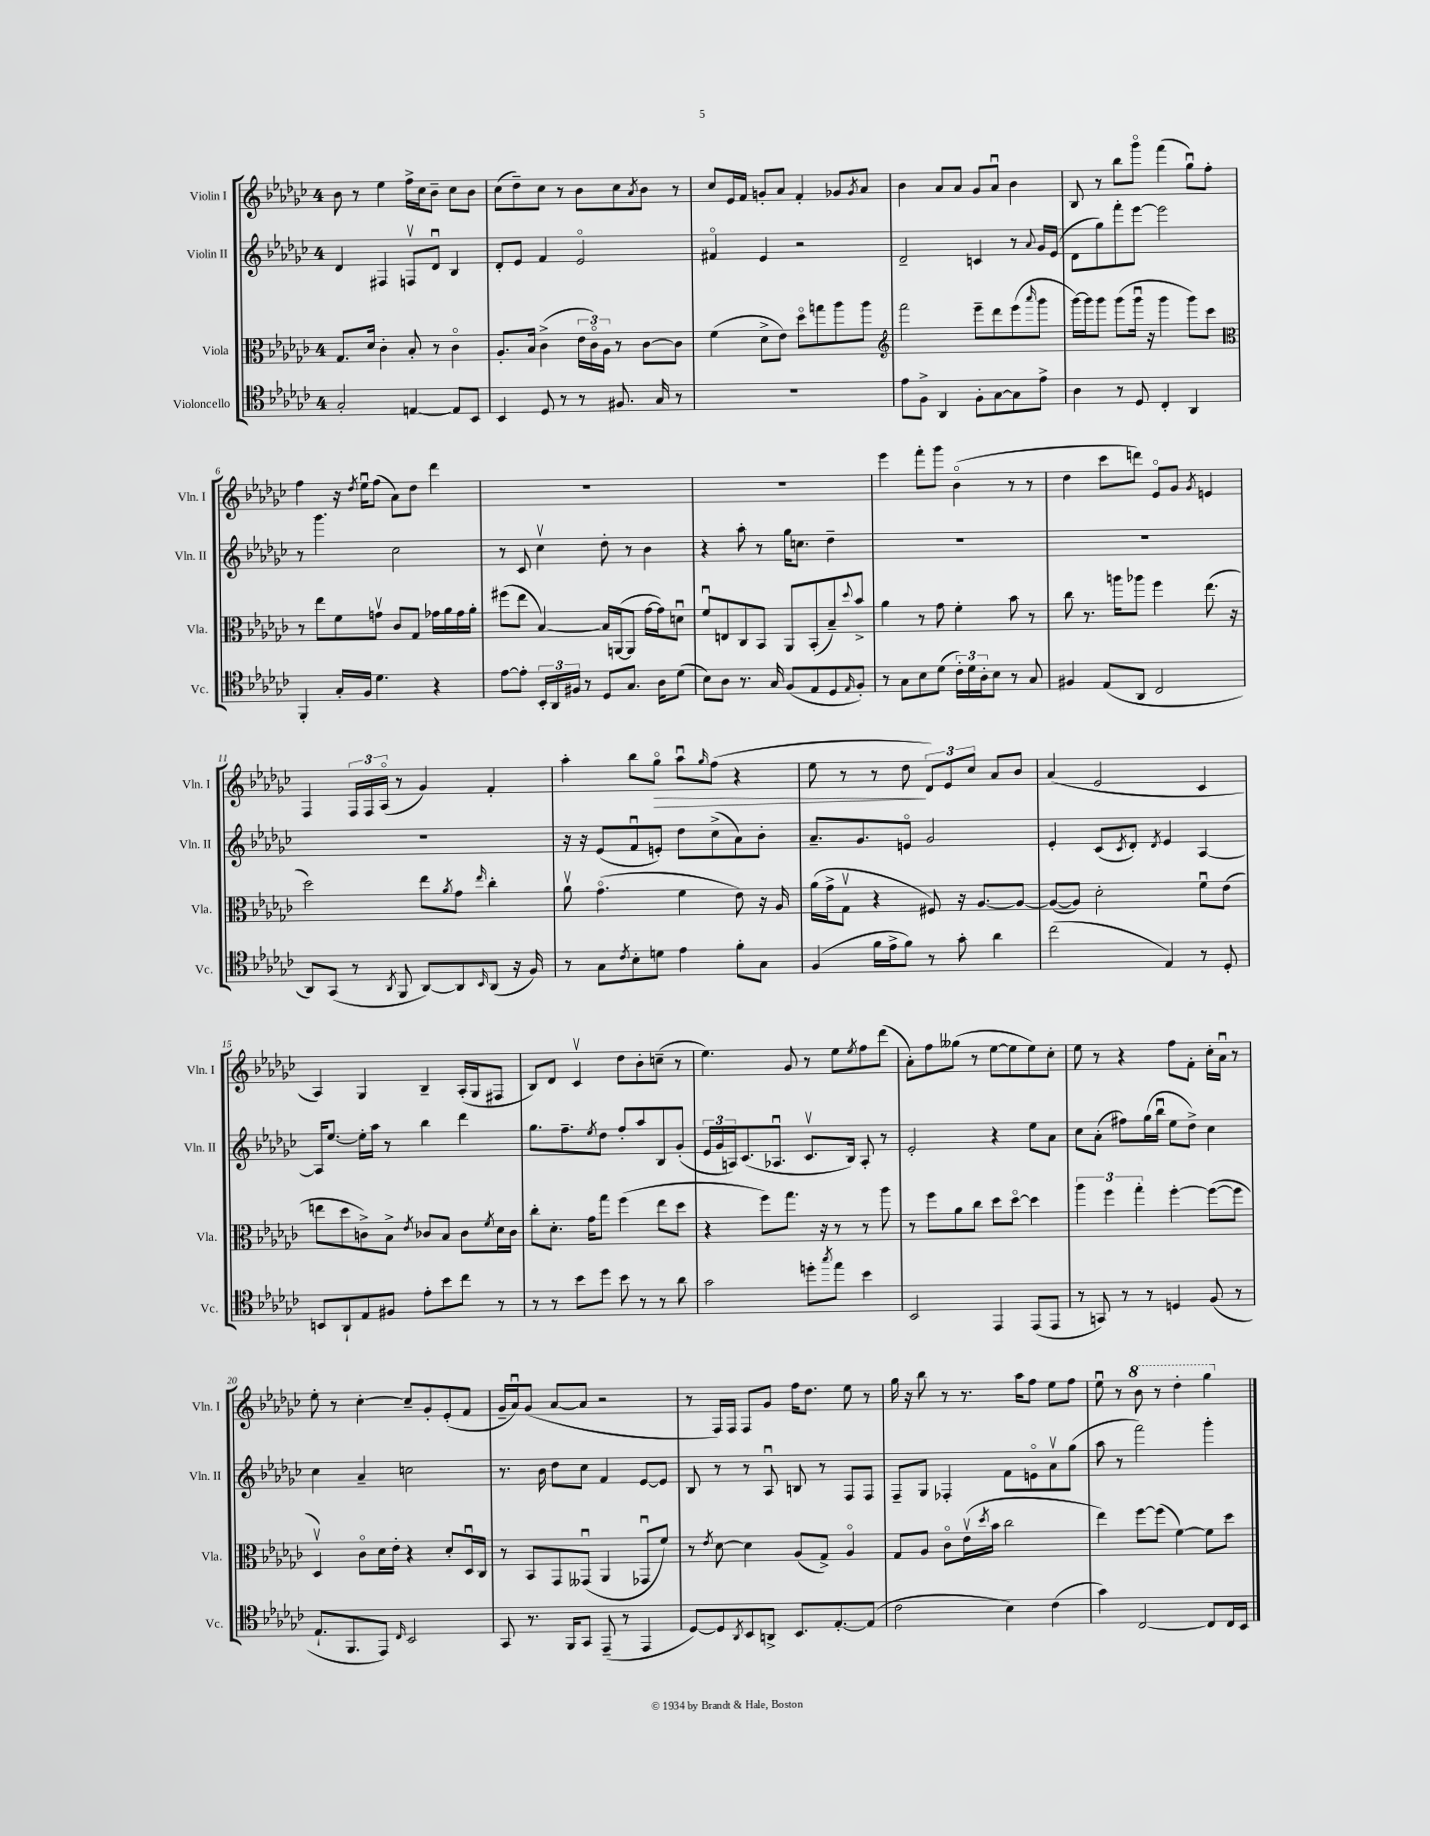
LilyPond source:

<<
\new StaffGroup <<
\new Staff = "s0" \with { instrumentName = "Violin I" shortInstrumentName = "Vln. I" } {
    \clef treble \key ges \major \once \override Staff.TimeSignature.style = #'single-digit \time 4/4
    bes'8 r8 ees''4 f''16-> ces''16 bes'8-- ces''8 bes'8 |
    ces''8( des''8--) ces''8 r8 bes'8 ces''8 \acciaccatura { aes'8 } bes'8 r8 |
    ces''8 ees'16 f'16 g'8-. aes'8 f'4-. ges'8 \acciaccatura { ges'8 } aes'8 |
    bes'4 aes'8 aes'8 ges'8 aes'8\downbow bes'4 |
    bes8 r8 bes''8 ges'''8\flageolet f'''4( ges''8\downbow) f''8-. |
    f''4 r16 \acciaccatura { des''8 } ees''16\downbow f''8( aes'8) des''8 des'''4 |
    R1 |
    R1 |
    ees'''4 f'''8-. ges'''8 bes'4\flageolet( r8 r8 |
    des''4 ces'''8 d'''8) ees'8\flageolet ges'8 \acciaccatura { ges'8 } e'4 |
    f4 \tuplet 3/2 { f16 f16 aes16\flageolet( } r8 ges'4) f'4-. |
    aes''4-. bes''8 ges''8\flageolet\> aes''8\downbow \grace { ges''16 } f''8( r4 |
    ees''8 r8 r8 des''8\! \tuplet 3/2 { des'8) ees'8 ces''8 } aes'8 bes'8 |
    aes'4( ees'2 ces'4 |
    aes4) ges4 bes4-- aes16-.( ges16 fis8 |
    bes8) des'8 ces'4\upbow des''8 bes'8-. c''8--( r8 |
    ees''4.) ges'8 r8 ees''8 \acciaccatura { ees''8 } f''8 des'''8( |
    aes'8-.) f''8 geses''8( r8 ees''8~ ees''8 ees''8) ces''8-. |
    ees''8 r8 r4 f''8 f'8-. ces''16-. aes'16\downbow r8 |
    ees''8-. r8 ces''4~-. ces''8-- ges'8-. ees'8-.( f'8 |
    ges'16-- aes'16\downbow) ges'8( aes'8~ aes'8 r2 |
    r8 f16) f16 f8 ges'8 f''16 des''8. ees''8 r8 |
    ges''16 r16 bes''8 r8 r8. aes''16 f''8 ees''8 f''8 |
    ees''8\downbow r8 \ottava #1 bes''8 r8 des'''4-. ges'''4 \ottava #0 \bar "|." |
}
\new Staff = "s1" \with { instrumentName = "Violin II" shortInstrumentName = "Vln. II" } {
    \clef treble \key ges \major \once \override Staff.TimeSignature.style = #'single-digit \time 4/4
    des'4 fis4 f8\upbow des'8\downbow bes4 |
    des'8-. ees'8 f'4 ees'2\flageolet |
    fis'4\flageolet ees'4 r2 |
    des'2-- c'4 r8 \appoggiatura { aes'8 } ges'16 ees'16( |
    des'8 ges''8) f'''8-. ees'''8~ ees'''2 |
    r8 ges'''4. ces''2 |
    r8 ces'8 ces''4\upbow des''8-. r8 bes'4 |
    r4 aes''8-. r8 ges''16 c''8. des''4-- |
    R1 |
    R1 |
    R1 |
    r16 r16 ees'8( f'8\downbow e'8-.) des''8 ces''8->( aes'8) bes'8-. |
    aes'8.-- ges'8. e'8\flageolet ges'2 |
    ees'4-. ces'8( \acciaccatura { ces'8 } des'8-.) \acciaccatura { des'8 } ees'4 aes4~ |
    aes16 ees''8.~ ees''16-. aes''16 r8 bes''4 des'''4 |
    ges''8. f''8.-- \acciaccatura { ees''8 } des''8 f''8-. aes''8 bes8 ges'8-.( |
    \tuplet 3/2 { ees'16 ges'16 a16) } ces'8.( aes8.\downbow ces'8.\upbow bes16) aes8-. r8 |
    ees'2-. r4 ees''8 aes'8 |
    ces''8 aes'8-.( fis''8) ges''16( bes''16\downbow ees''8 des''8->) ces''4 |
    ces''4 aes'4-- c''2 |
    r8. bes'16 des''8 ces''8 f'4 ees'8~ ees'8 |
    bes8 r8 r8 aes8\downbow b8 r8 f8 f8 |
    f8-- ges8 fes4-. f'8 e'8\flageolet aes'8\upbow ges''8( |
    aes''8 r8 f'''2) ges'''4-. \bar "|." |
}
\new Staff = "s2" \with { instrumentName = "Viola" shortInstrumentName = "Vla." } {
    \clef alto \key ges \major \once \override Staff.TimeSignature.style = #'single-digit \time 4/4
    ges8. des'16 ces'4-. bes8-. r8 ces'4\flageolet |
    aes8.-. bes16 ces'4->( \tuplet 3/2 { ees'16 ces'16\flageolet) aes16 } r8 ces'8~ ces'8 |
    f'4( des'8-> ees'8) des''8\flageolet g''8 aes''8 aes''8 |
    \clef treble f'''2 ees'''8-- des'''8 ees'''8( \grace { aes'''16 } ges'''8 |
    ges'''16~) ges'''16 ges'''8 ges'''8( ges'''16\downbow r16 ges'''4 ges'''8) ces'''8 |
    \clef alto r8 ees''8 f'8 g'8\upbow ces'8 ges8 ges'16 aes'16 ges'16 aes'16-. |
    fis''8( ees''8 bes4~) bes16 a,16~( a,8 ges'16~ ges'16) d'8\downbow |
    f'8\downbow e8 ces8 bes,8 aes,8 bes,8-.( bes8--) \appoggiatura { des''8 } bes'8-> |
    aes'4 r8 ges'8 f'4-. bes'8 r8 |
    ces''8 r8. a''16 aes''8 f''4 ees''8.( r16 |
    des''2) ees''8 \acciaccatura { aes'8 } ges'8 \grace { ees''16 } ces''4-. |
    aes'8\upbow ges'4.\flageolet( f'4 ees'8) r16 aes16 |
    aes'16( ges'16-> ges8\upbow r4 fis8) r16 aes8.~ aes8~ |
    aes8~( aes8) des'2-. f'8\downbow ees'8( |
    e''8 des''8 c'8->) bes8-> \acciaccatura { ees'8 } ces'8 bes8 ces'8 \acciaccatura { f'8 } des'16 ces'16 |
    ces''8-. des'8.-. ges'16 ges''8 f''4( ees''8 des''8 |
    r4 f''8) ges''8. r16 r8 r8 aes''8 |
    r8 f''8 aes'8 ces''8 des''8 des''8~\flageolet des''4 |
    \tuplet 3/2 { aes''4 f''4 ges''4-. } f''4~-. f''8~( f''8 |
    des4\upbow) ces'8\flageolet des'16 ees'16-. r4 des'8-. des16\downbow ces16 |
    r8 bes,8 ges,8 geses,8\downbow( aes,4 ges,8\downbow f'8) |
    r8 \acciaccatura { ees'8 } des'8~ des'4 aes8( ges8->) aes4\flageolet |
    ges8 aes8 ces'8\flageolet ees'16\upbow( \acciaccatura { des''8 } bes'16 ces''2 |
    ees''4) f''8~ f''8( f'4~) f'8 des''8 \bar "|." |
}
\new Staff = "s3" \with { instrumentName = "Violoncello" shortInstrumentName = "Vc." } {
    \clef tenor \key ges \major \once \override Staff.TimeSignature.style = #'single-digit \time 4/4
    ges2-. e4~ e8 bes,8 |
    bes,4 des8 r8 r8 fis8. ges16 r8 |
    R1 |
    ees'8 f8-> aes,4 f8-. ges8~ ges8 ees'8-> |
    aes4 r8 des8 ces4-. aes,4 |
    f,4-. ges16-. f16 des'4. r4 |
    ees'8~ ees'8-. \tuplet 3/2 { bes,16-. aes,16 fis16 } r8 des8 ges8. aes16 des'8( |
    bes8) aes8 r8. ges16 f8( ees8 des8 \grace { ees16 } f8-.) |
    r8 ges8 bes8 des'8( \tuplet 3/2 { ces'16-.) des'16 aes16-. } bes8 r8 ges8 |
    fis4 ees8( aes,8 ces2 |
    aes,8) ges,8( r8 \acciaccatura { aes,8 } f,8 aes,8~) aes,8 \grace { bes,16 } aes,8( r16 f16) |
    r8 ges8 \acciaccatura { ces'8 } bes8-. d'8 ees'4 f'8-. ges8 |
    f4( f'16 ees'16-> f'8) r8 ges'8-. aes'4 |
    ces''2( ees4) r8 des8-. |
    b,8 aes,8-! ees8 fis8 ees'8-. bes'8 ces''8 r8 |
    r8 r8 bes'8 des''8 bes'8 r8 r8 aes'8 |
    ges'2 d''8-. \acciaccatura { ges''8 } ees''8 bes'4 |
    bes,2 ees,4 ees,8( ees,8 |
    r8 g,8) r8 r8 d4 f8( r8 |
    ees8.-! f,8. ees,8) \grace { ces16 } bes,2 |
    ges,8 r8. f,16 ges,8 ees,8--( r8 ees,4 |
    des8~) des8 \acciaccatura { aes,8 } bes,8 a,8-> bes,8. ees8.~-. ees8( |
    ces'2 bes4) ces'4( |
    ges'4) ces2~ ces8 ces16 bes,16 \bar "|." |
}
>>
>>
